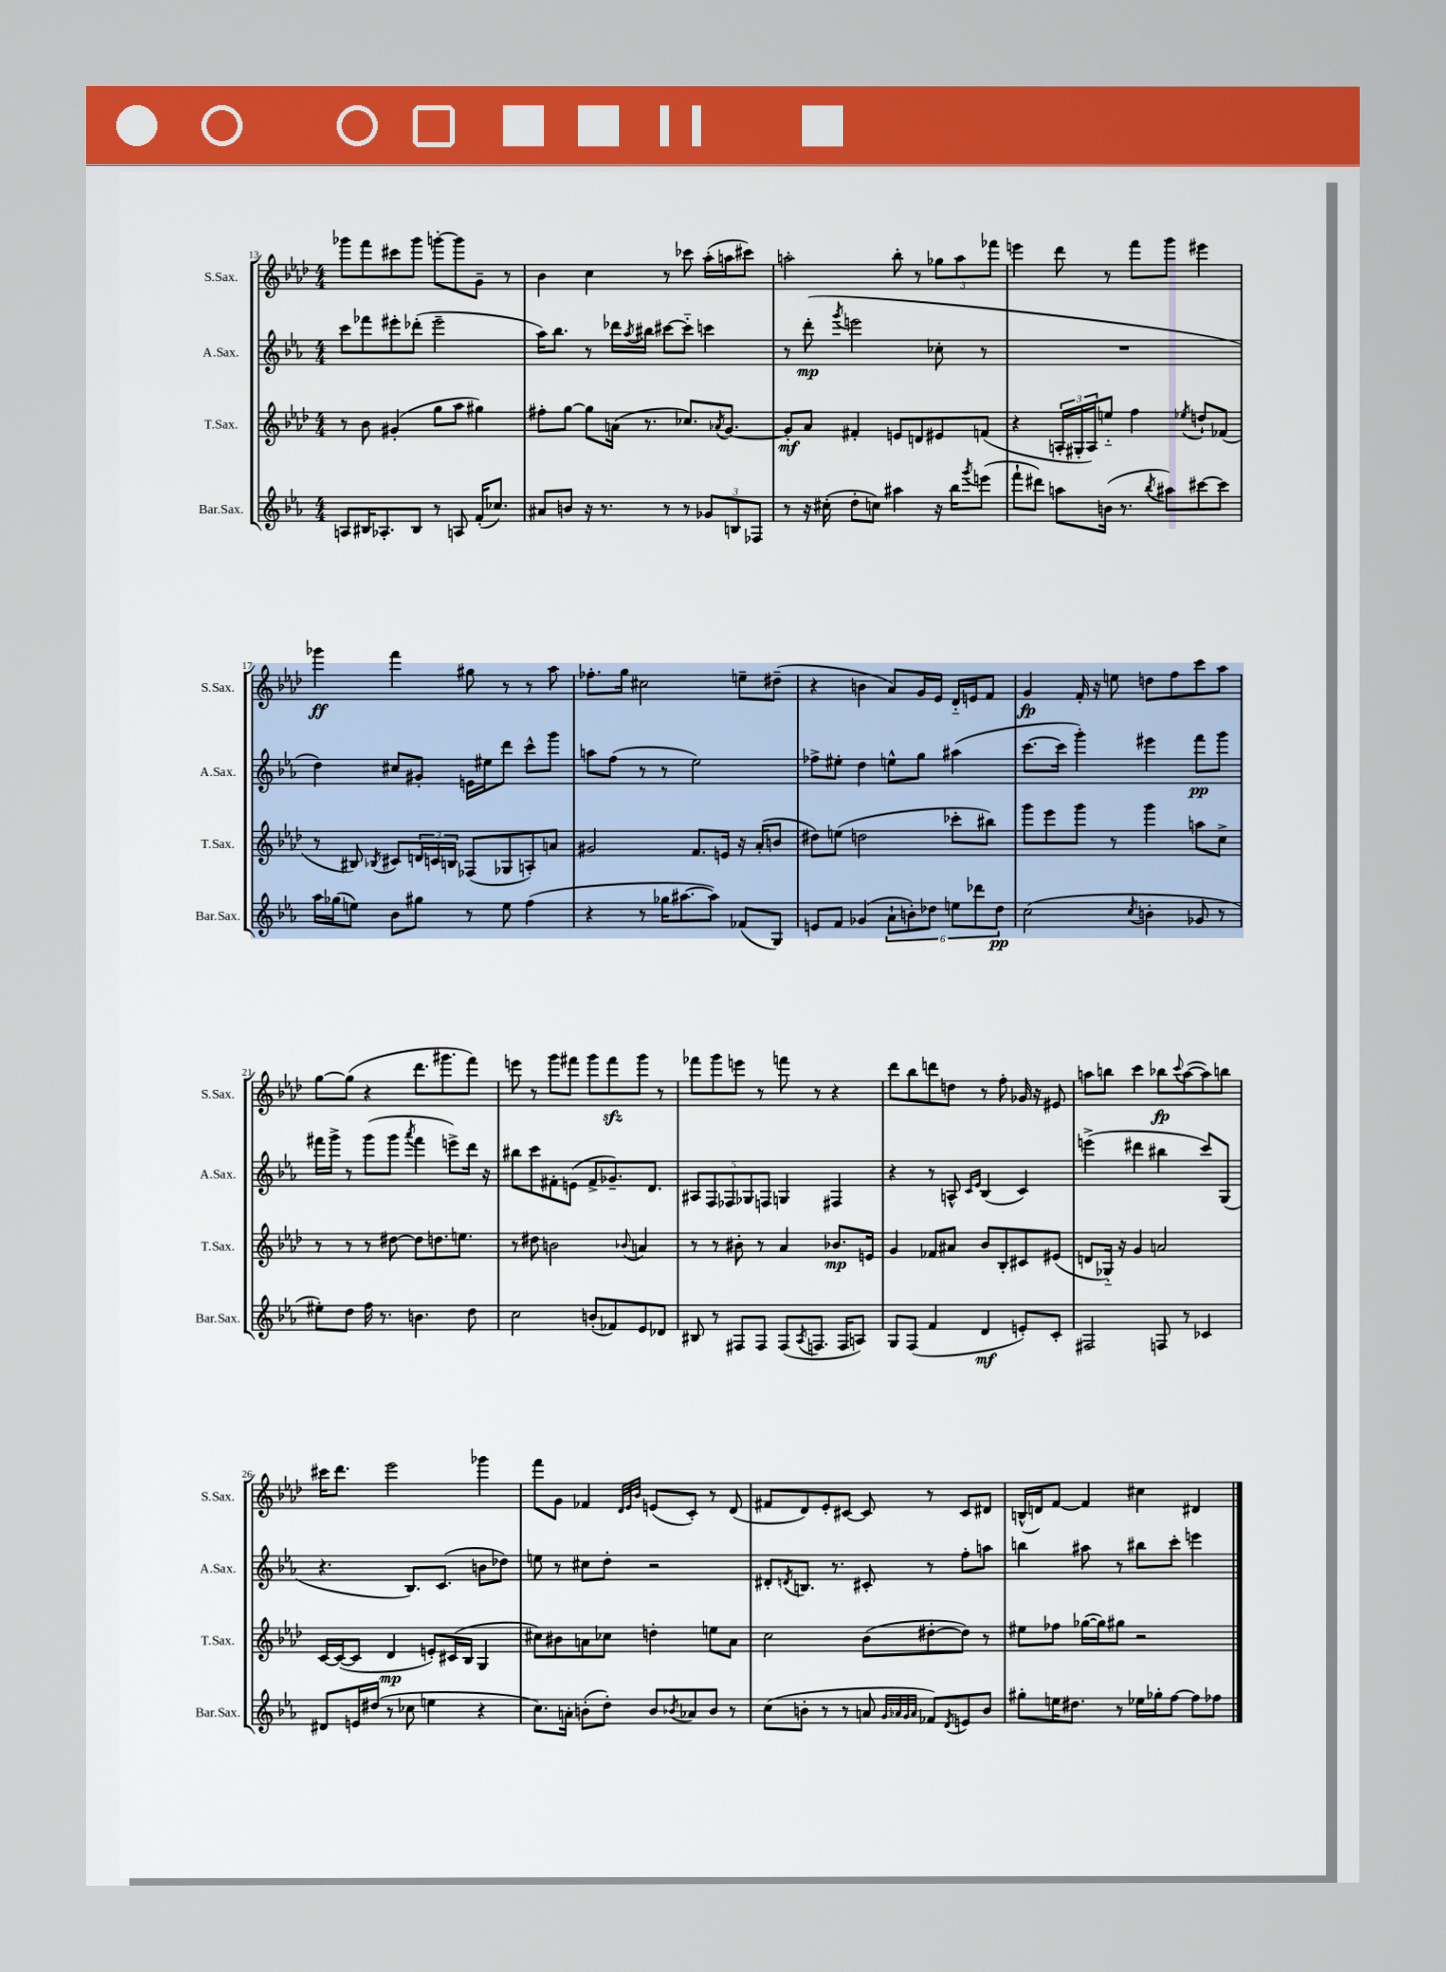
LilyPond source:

<<
\new StaffGroup <<
\new Staff = "s0" \with { instrumentName = "S.Sax." shortInstrumentName = "S.Sax." } {
    \clef treble \key aes \major \numericTimeSignature \time 4/4
    ges'''8 f'''8 cis'''8 ges'''8 g'''8~-. g'''8 g'8-- r8 |
    bes'4 c''4 r8 ces'''8 aes''16-.( a''16 cis'''8) |
    a''2-. bes''8-. r8 \tuplet 3/2 { ges''8 a''8 fes'''8 } |
    e'''4 des'''8 r8 f'''8 g'''8 eis'''4 |
    ges'''4\ff f'''4 gis''8 r8 r8 aes''8 |
    fes''8.-. g''16 cis''2 e''8-- dis''8--( |
    r4 b'4 aes'8) g'16 ees'16 des'16-_ e'16 f'8 |
    g'4\fp f'16-. r16 e''8 d''8 f''8 c'''8 aes''8 |
    g''8~ g''8( r4 des'''8. gis'''8. f'''8) |
    e'''8 r8 g'''8 fis'''8 g'''8 fis'''8\sfz g'''8 r8 |
    fes'''8 g'''8 e'''8 r8 f'''8 r8 r4 |
    des'''8 bes''8 d'''8 d''8 r8 f''8-. ges'16 r16 eis'8 |
    a''8 b''8 c'''4 bes''8\fp \appoggiatura { c'''8 } a''8~( a''8) b''8 |
    cis'''16 des'''8. ees'''2 ges'''4 |
    f'''8 g'8 fes'4 \grace { des'32 ees'32 bes'32 } e'8( c'8-.) r8 des'8( |
    fis'8 des'8) ees'8-. cis'8~ cis'8 r8 cis'8 dis'8 |
    b16-^( d'16) f'8~ f'4 cis''4 dis'4 \bar "|." |
}
\new Staff = "s1" \with { instrumentName = "A.Sax." shortInstrumentName = "A.Sax." } {
    \clef treble \key ees \major \numericTimeSignature \time 4/4
    c'''8 fes'''8 eis'''8-. des'''8-.( eis'''2-- |
    aes''16) bes''8. r8 des'''16 \acciaccatura { aes''8 } bis''16 cis'''8~ cis'''8-_ c'''4 |
    r8 d'''8-.\mp( \acciaccatura { g'''8 } e'''2 ces''8-. r8 |
    R1 |
    d''4) cis''8 gis'8-. e'16 eis''16 d'''8 c'''8-^ g'''8 |
    a''8 f''8( r8 r8 ees''2) |
    fes''8-> eis''8-. d''4 e''8-^ g''8 ais''4( |
    c'''8.~ c'''16 g'''4-.) eis'''4 f'''8\pp g'''8 |
    fis'''16 g'''16-> r8 g'''8( g'''8 \acciaccatura { aes'''8 } fis'''4 e'''8->) d'''16 r16 |
    bis''8 c'''8 fis'8-. e'8( fis'8-> ges'8.--) d'8. |
    \tuplet 5/4 { ais8 f8 fes8 ges8 f8 } g4 fis4 |
    r4 r8 a8-^ \grace { c'16 ees'16 } bes4( c'4) |
    e'''4->( dis'''4 bis''4 c'''8) g8( |
    r4. bes8.) c'8.( b'8 des''8) |
    e''8 r8 cis''8 d''8-. r2 |
    dis'8-. \acciaccatura { d'8 } b8. r8. cis'8-. r8 f''8-. a''8 |
    b''4 ais''8 r8 bis''8 c'''8-. e'''4 \bar "|." |
}
\new Staff = "s2" \with { instrumentName = "T.Sax." shortInstrumentName = "T.Sax." } {
    \clef treble \key aes \major \numericTimeSignature \time 4/4
    r8 bes'8 gis'4-.( g''8 aes''8 gis''4) |
    fis''8-. g''8~ g''8 a'16( r8. ces''8.) \acciaccatura { aes'8 } g'8.~ |
    g'8-.\mf aes'8 fis'4-. e'8 d'8 eis'8 f'8( |
    r4 \tuplet 3/2 { a16-. gis16-. a16) } e''8-_ f''4 \acciaccatura { ees''8 } d''8-! fes'8( |
    r8 bis8) \acciaccatura { bes8 } cis'8 \tuplet 3/2 { d'16 c'16 b16 } fes8( ges8 a8-.) a'8 |
    gis'2 f'8. e'16 r16 aes'16-.( b'8 |
    dis''8) e''8( d''2 ces'''8-. bis''8) |
    g'''8 ees'''8 g'''8 r8 g'''4 a''8 c''8-> |
    r8 r8 r8 dis''8~ dis''8 d''8. e''8. |
    r8 dis''8 b'2 \appoggiatura { bes'8 } a'4 |
    r8 r8 bis'8-. r8 aes'4 bes'8.\mp e'16 |
    g'4 fes'8 ais'8 bes'8 bes8-. cis'8 eis'8( |
    d'8 ges16-_) r16 g'4 a'2 |
    c'16~ c'16~( c'8 des'4\mp e'8-.) cis'16( bes16 g4 |
    cis''8) bis'8 a'8 ces''8 d''4-. e''8 a'8 |
    c''2 bes'8( dis''8~-. dis''8) r8 |
    eis''8 fes''8 ges''16~( ges''16) gis''8 r2 \bar "|." |
}
\new Staff = "s3" \with { instrumentName = "Bar.Sax." shortInstrumentName = "Bar.Sax." } {
    \clef treble \key ees \major \numericTimeSignature \time 4/4
    a8 bis16 aes8.-. bis8 r8 a8 f'16-.( ces''8.) |
    ais'8 b'8 r16 r8. r8 r8 \tuplet 3/2 { ges'8 b8 fes8 } |
    r8 r16 cis''16-.( d''8-. c''8) ais''4 r16 bes''16 \acciaccatura { g'''8 } e'''8( |
    f'''8-! dis'''8) a''8 b'16( r8. \acciaccatura { bes''8 } ais''8) cis'''8~ cis'''8 |
    aes''16 ges''16( e''8) bes'8 gis''8 r8 e''8 f''4( |
    r4 r8 ges''16 ais''8.~ ais''8) fes'8( g8) |
    e'8 f'8 ges'4( \tuplet 6/4 { aes'8-! b'8-.) des''8 e''8 des'''8 des''8\pp } |
    c''2( \acciaccatura { c''8 } b'4-. ges'8 r8 |
    eis''8-.) d''8 f''16 r8. b'4. d''8 |
    c''2 b'8-.( fes'8) ees'8 des'8 |
    bis8 r8 fis8 fis8 fis8( \acciaccatura { aes8 } f8. f16 a8) |
    g8 f8( f'4 d'4\mf e'8-.) c'8-. |
    fis2 f8 r8 ces'4 |
    dis'8 e'16 dis''16( r8 ces''8 e''4 r4 |
    c''8.) a'16-. b'8-.( d''8-.) b'8 \acciaccatura { bes'8 } aes'8 bes'8 r8 |
    c''8( b'8-. r8 r8 a'8 \grace { g'32 aes'32 g'32 aes'32 } fes'8) \acciaccatura { d'8 } e'8 b'8 |
    gis''8-. e''16 dis''8. r8 ees''16 ges''16-. f''8~ f''8 fes''8 \bar "|." |
}
>>
>>
\layout { \context { \Score currentBarNumber = #13 } }
